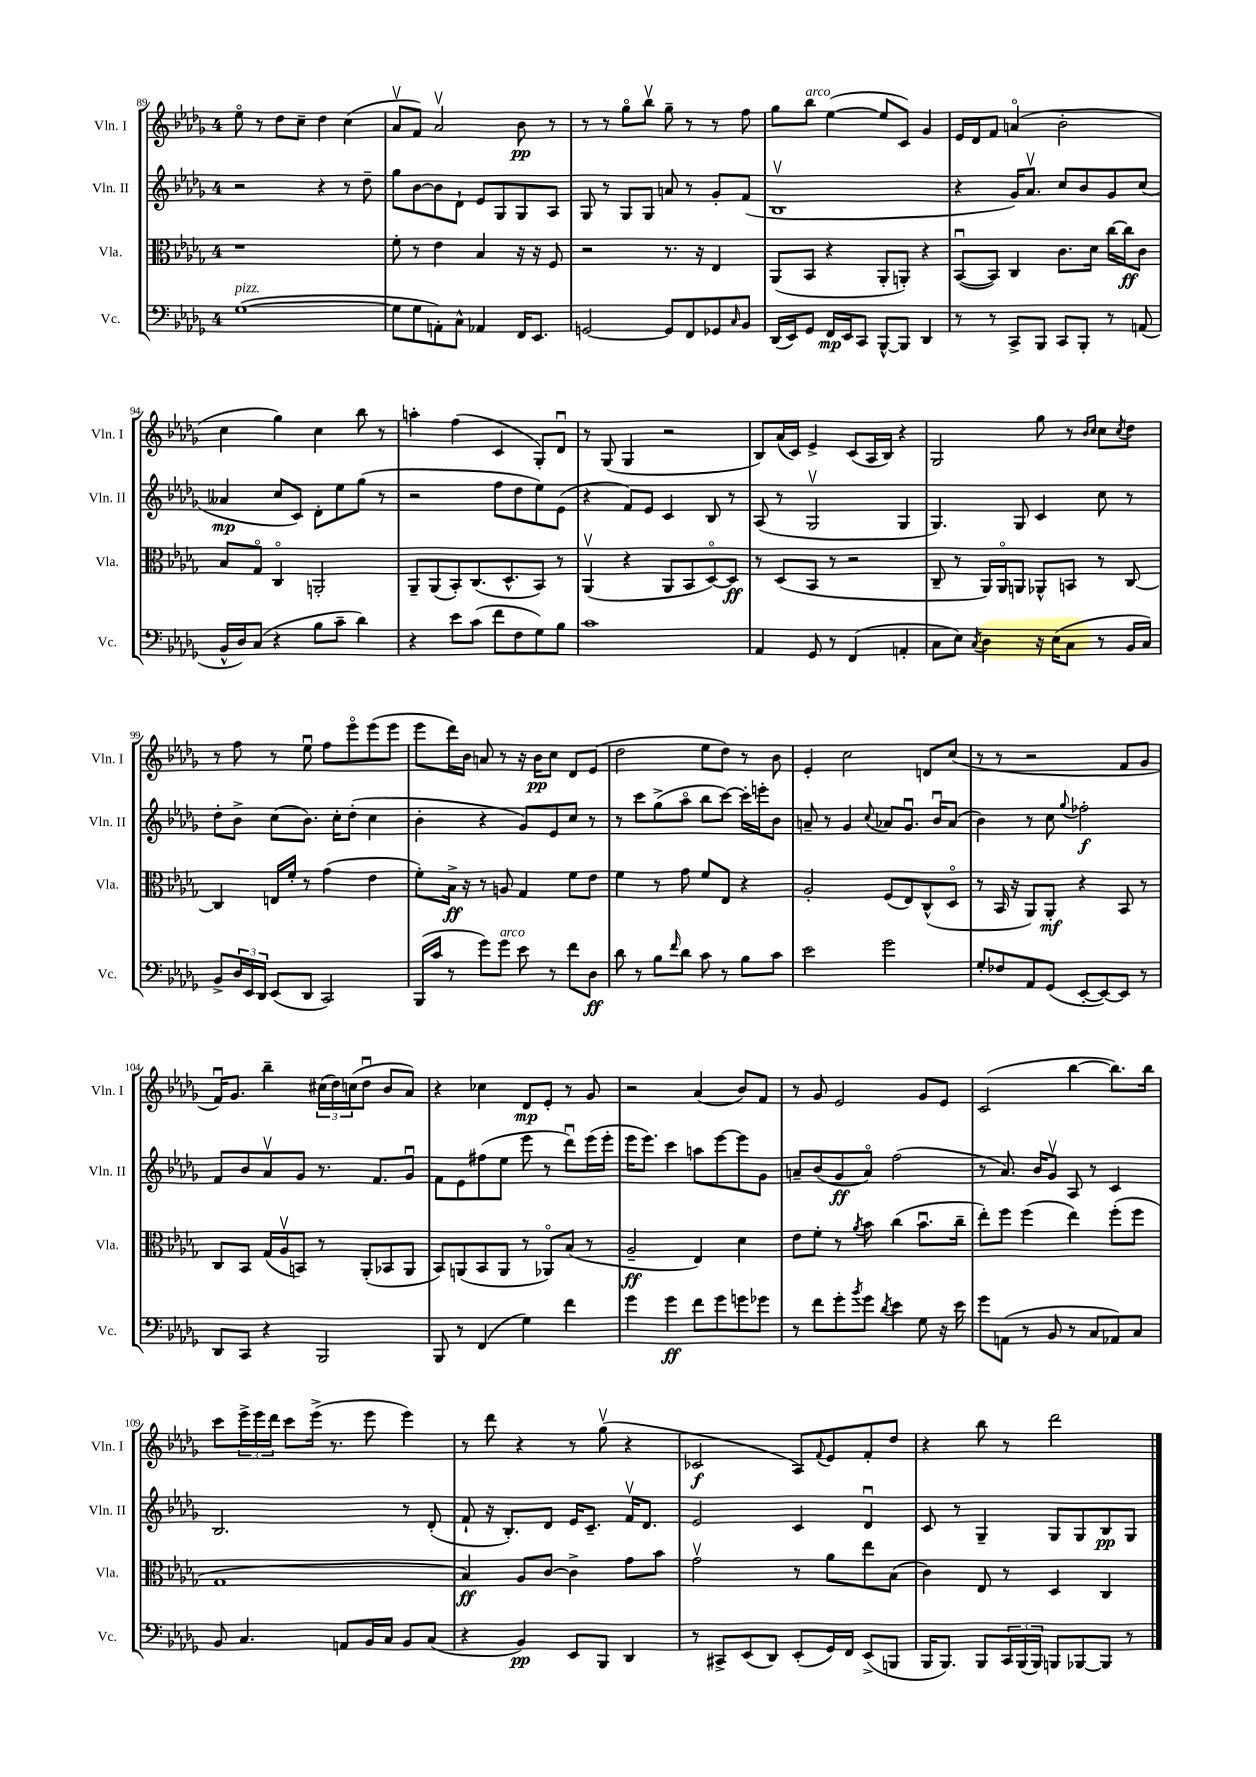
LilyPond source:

<<
\new StaffGroup <<
\new Staff = "s0" \with { instrumentName = "Vln. I" shortInstrumentName = "Vln. I" } {
    \clef treble \key des \major \once \override Staff.TimeSignature.style = #'single-digit \time 4/4
    ees''8\flageolet r8 des''8 c''8-- des''4 c''4( |
    aes'8\upbow f'8) aes'2\upbow bes'8\pp r8 |
    r8 r8 ges''8\flageolet bes''8\upbow ges''8-- r8 r8 f''8 |
    ges''8 bes''8^\markup { \italic "arco" } ees''4~( ees''8 c'8) ges'4 |
    ees'16 des'16 f'8 a'4\flageolet( bes'2-. |
    c''4 ges''4) c''4 bes''8 r8 |
    a''4-. f''4( c'4 ges8-.) des'8\downbow |
    r8 ges8( ges4 r2 |
    bes8) aes'16( c'16) ees'4-> c'8( aes16 bes16) r4 |
    ges2 ges''8 r8 \grace { bes'16 c''16 } c''8 \acciaccatura { c''8 } des''8 |
    r8 f''8 r8 ees''8\downbow f''8 ees'''8\flageolet ees'''8( ees'''8 |
    ees'''8 des'''16) bes'16 a'8 r8 r16 bes'16\pp c''8 des'8 ees'8( |
    des''2 ees''8 des''8) r8 bes'8 |
    ees'4-. c''2 d'8 c''8( |
    r8 r8 r2 f'8 ges'8 |
    f'16\downbow) ges'8. bes''4-- \tuplet 3/2 { cis''16( des''16) c''16( } des''8\downbow bes'8 aes'8) |
    r4 ces''4 des'8\mp ees'8-. r8 ges'8 |
    r2 aes'4( bes'8) f'8 |
    r8 ges'8 ees'2 ges'8 ees'8 |
    c'2( bes''4~ bes''8.) bes''16 |
    c'''8 \tuplet 3/2 { ees'''16-> ees'''16 des'''16 } c'''8 ees'''16->( r8. ees'''8 ees'''4) |
    r8 des'''8 r4 r8 ges''8\upbow( r4 |
    ces'2\f aes8) \appoggiatura { f'8 } ees'8 f'8-. des''8 |
    r4 bes''8 r8 des'''2 \bar "|." |
}
\new Staff = "s1" \with { instrumentName = "Vln. II" shortInstrumentName = "Vln. II" } {
    \clef treble \key des \major \once \override Staff.TimeSignature.style = #'single-digit \time 4/4
    r2 r4 r8 des''8-- |
    ges''8 bes'8~ bes'8 des'8-! ees'8 ges8 ges8 aes8 |
    ges8 r8 ges8 ges8 a'8 r8 ges'8-. f'8( |
    bes1\upbow |
    r4 ges'16) aes'8.\upbow c''8 bes'8 ges'8 c''8( |
    aeses'4\mp c''8 c'8) des'8-. ees''8 ges''8( r8 |
    r2 f''8 des''8 ees''8) ees'8( |
    r4 f'8) ees'8 c'4 bes8 r8 |
    aes8( r8 ges2\upbow ges4 |
    ges4.) ges8 c'4 c''8 r8 |
    des''8-. bes'8-> c''8( bes'8.) c''16-. des''8-.( c''4 |
    bes'4-. r4 ges'8) ees'8 c''8 r8 |
    r8 c'''8 ges''8->( aes''8\flageolet bes''8 c'''8~) c'''16-. e'''16-. bes'8 |
    a'8-- r8 ges'4 \appoggiatura { c''8 } aes'8 ges'8.\downbow bes'16\downbow aes'8( |
    bes'4) r8 c''8 \appoggiatura { ges''8 } fes''2-.\f |
    f'8 bes'8 aes'8\upbow ges'8 r8. f'8. ges'8\downbow |
    f'8 ees'8 fis''8( ees''8 ees'''8 r8 des'''8\downbow) ees'''16( ees'''16-. |
    ees'''16 ees'''8.) c'''4 a''8 ees'''8~ ees'''8 ges'8 |
    a'8-- bes'8( ges'8\ff a'8\flageolet) f''2( |
    r8 aes'8.) bes'16 ges'8\upbow aes8 r8 c'4 |
    bes2. r8 des'8-.( |
    f'8-! r16 bes8.-.) des'8 ees'16 c'8.-- f'16\upbow des'8. |
    ees'2 c'4 des'4\downbow |
    c'8 r8 ges4-- ges8 ges8 bes8\pp ges8 \bar "|." |
}
\new Staff = "s2" \with { instrumentName = "Vla." shortInstrumentName = "Vla." } {
    \clef alto \key des \major \once \override Staff.TimeSignature.style = #'single-digit \time 4/4
    r1 |
    f'8-. r8 ees'4 bes4 r16 r16 f8 |
    r2 r8. r16 ees4 |
    aes,8( bes,8 r4 aes,8-. a,8-.) r4 |
    bes,8~\downbow( bes,8) c4 c'8. des'16 c''16~ c''16\ff c'8 |
    bes8 ges8\flageolet c4\flageolet a,2-. |
    aes,8-- aes,8( bes,8-.) c8.( des8.-^ bes,8) r8 |
    aes,4\upbow( r4 aes,8 bes,8 des8~\flageolet) des8\ff |
    r8 des8( bes,8 r8 r2 |
    c8-- r8 aes,16) aes,16\flageolet a,8 aes,8-^ b,8 r8 c8~ |
    c4 e16 f'16-. r8 ges'4( ees'4 |
    f'8-.) bes16->\ff r16 r8 a8 ges4 f'8 ees'8 |
    f'4 r8 ges'8 f'8 ees8 r4 |
    aes2-. f8( ees8) c8-^( des8\flageolet |
    r8 bes,16 r16 aes,8) aes,8-.\mf r4 bes,8 r8 |
    c8 bes,8 ges16( aes16\upbow b,8) r8 aes,8-.( bes,8 aes,8 |
    bes,8) a,8( bes,8 a,8 r8 aes,8\flageolet) bes8( r8 |
    aes2--\ff ees4) des'4 |
    ees'8 f'8-. r8 \acciaccatura { aes'8 } bes'8 c''4( bes'8.\downbow c''16-- |
    ees''8-.) f''8 f''4( ees''4) f''8-.( f''8 |
    ges1 |
    bes4\ff) aes8 c'8~ c'4-> ges'8 bes'8 |
    ges'2\upbow r8 aes'8 ees''8 bes8( |
    c'4) ees8 r8 des4 c4 \bar "|." |
}
\new Staff = "s3" \with { instrumentName = "Vc." shortInstrumentName = "Vc." } {
    \clef bass \key des \major \once \override Staff.TimeSignature.style = #'single-digit \time 4/4
    ges1~^\markup { \italic "pizz." }( |
    ges8 ges8 a,8-.) c8-^ aes,4 f,16 ees,8. |
    g,2~ g,8 f,8 ges,8 \grace { c16 } bes,8 |
    des,16( ees,16) ges,8 f,16\mp ees,16 c,8 bes,,8~-^ bes,,8 des,4 |
    r8 r8 c,8-> bes,,8 c,8 bes,,8-. r8 a,8( |
    bes,16-^ des16) c8( r4 bes8 c'8-- des'4) |
    r4 ees'8 c'8( f'8 f8 ges8) bes8 |
    c'1 |
    aes,4 ges,8 r8 f,4( a,4-. |
    c8 ees8) \acciaccatura { c8 } des4 r16 ees16( c8 r8 bes,16 c16) |
    bes,8-> \tuplet 3/2 { des16 ees,16 des,16 } ees,8( des,8 c,2) |
    bes,,16( c'16 r8 ges'8) ges'8^\markup { \italic "arco" } ees'8 r8 f'8 des8\ff |
    des'8 r8 bes8 \grace { f'16 } des'8 c'8 r8 bes8 c'8 |
    ees'2 ges'2 |
    ges8-. fes8 aes,8 ges,8( ees,8~-. ees,8~) ees,8 r8 |
    des,8 c,8 r4 bes,,2 |
    bes,,8 r8 f,4( ges4) f'4 |
    ges'4 ges'4\ff f'8 ges'8 g'8 ges'8 |
    r8 f'8 ges'8-. \acciaccatura { bes'8 } ges'8 \acciaccatura { des'8 } ees'4 ges8 r16 ees'16 |
    ges'8 a,8( r8 bes,8 r8 c8 aes,8) c8 |
    bes,8 c4. a,8 bes,16 c16 bes,8 c8( |
    r4 bes,4\pp) ees,8 bes,,8 des,4 |
    r8 cis,8-> ees,8( des,8) ees,8-.( ges,16) f,16 ees,8->( b,,8 |
    bes,,16 bes,,8.) bes,,8 \tuplet 3/2 { c,16 bes,,16( bes,,16) } b,,8 bes,,8~ bes,,8 r8 \bar "|." |
}
>>
>>
\layout { \context { \Score currentBarNumber = #89 } }
